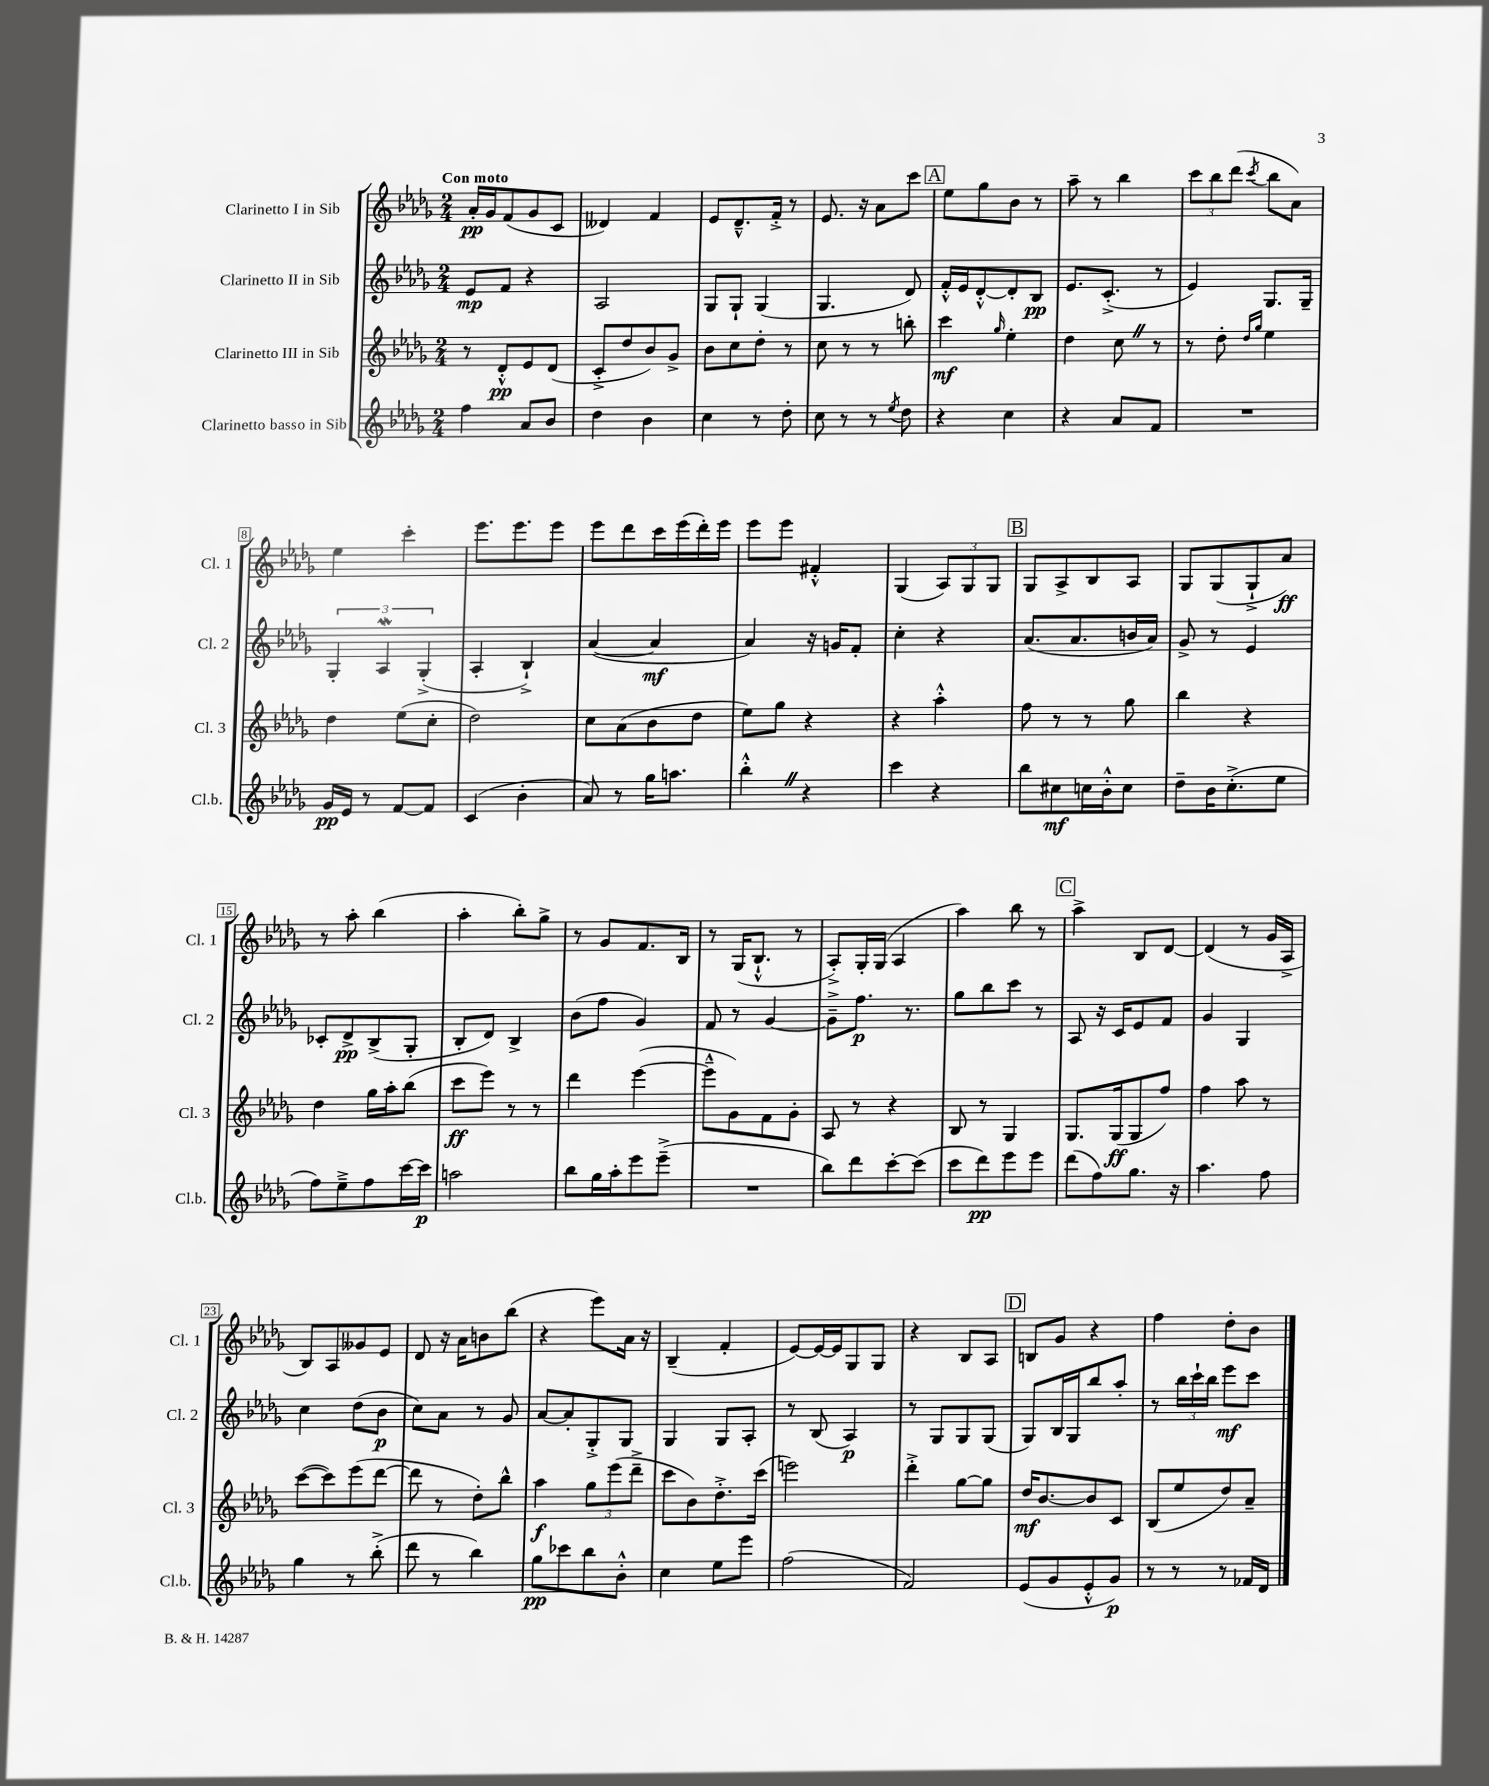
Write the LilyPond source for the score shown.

<<
\new StaffGroup <<
\new Staff = "s0" \with { instrumentName = "Clarinetto I in Sib" shortInstrumentName = "Cl. 1" } {
    \clef treble \key des \major \numericTimeSignature \time 2/4 \tempo "Con moto"
    \autoBeamOff aes'16[-.\pp ges'16 f'8( ges'8 c'8] |
    deses'4) f'4 |
    ees'8[ des'8.---^ f'16]-.-> r8 |
    ees'8. r16 aes'8[ c'''8] |
    \mark \markup { \box "A" } ees''8[ ges''8 bes'8] r8 |
    aes''8-- r8 bes''4 |
    \tuplet 3/2 { c'''8[ bes''8 des'''8]( } \acciaccatura { c'''8 } bes''8[ aes'8]) |
    ees''4 c'''4-. |
    ees'''8.[ ees'''8. ees'''8] |
    ees'''8[ des'''8 c'''16 ees'''16( des'''16-.) ees'''16] |
    ees'''8[ ees'''8] fis'4-.-^ |
    ges4( \tuplet 3/2 { aes8[) ges8 ges8] } |
    \mark \markup { \box "B" } ges8[ aes8-> bes8 aes8] |
    ges8[ ges8( ges8-!-> aes'8]\ff) |
    r8 aes''8-. bes''4( |
    aes''4-. bes''8[-.) ges''8]-> |
    r8 ges'8[ f'8. bes16] |
    r8 ges16[( bes8.]-!-^ r8 |
    aes8[-.->) ges16-. ges16]( aes4 |
    aes''4) bes''8 r8 |
    \mark \markup { \box "C" } aes''4-> bes8[ des'8]~ |
    des'4( r8 ges'16[ aes16]-> |
    bes8[) aes8 geses'8 ees'8] |
    des'8 r16 aes'16[ b'8 bes''8]( |
    r4 ees'''8[) aes'16] r16 |
    bes4--( f'4-. |
    ees'8[~) ees'16~ ees'16 ges8 ges8] |
    r4 bes8[ aes8] |
    \mark \markup { \box "D" } b8[ ges'8] r4 |
    f''4 des''8[-. bes'8] \bar "|." |
}
\new Staff = "s1" \with { instrumentName = "Clarinetto II in Sib" shortInstrumentName = "Cl. 2" } {
    \clef treble \key des \major \numericTimeSignature \time 2/4
    \autoBeamOff ees'8[\mp f'8] r4 |
    aes2 |
    ges8[ ges8]-! ges4( |
    ges4. des'8) |
    \mark \markup { \box "A" } f'16[-.-^ ees'16 des'8~-.-^ des'8-. bes8]\pp |
    ees'8.[ c'8.]-.->( r8 |
    ees'4) ges8.[ ges16]-- |
    \tuplet 3/2 { ges4-. aes4\mordent ges4-.->( } |
    aes4-. bes4-!->) |
    aes'4~( aes'4\mf |
    aes'4) r16 g'16[ f'8]-. |
    c''4-. r4 |
    \mark \markup { \box "B" } aes'8.[( aes'8. b'16 aes'16]) |
    ges'8-> r8 ees'4 |
    ces'8[-. des'8->\pp bes8->( ges8]-. |
    bes8[-. des'8]) bes4-> |
    bes'8[( f''8] ges'4) |
    f'8 r8 ges'4~ |
    ges'8[---> f''8.]\p r8. |
    ges''8[ bes''8 c'''8] r8 |
    \mark \markup { \box "C" } aes8 r16 c'16[ ees'8 f'8] |
    ges'4 ges4 |
    c''4 des''8[( bes'8]\p |
    c''8[) aes'8] r8 ges'8 |
    aes'8[~ aes'8-. ges8-.-> ges8] |
    ges4 ges8[ aes8]-. |
    r8 bes8( aes4\p) |
    r8 ges8[ ges8 ges8]( |
    \mark \markup { \box "D" } ges8[) bes16 ges16 bes''8 aes''8]-. |
    r8 \tuplet 3/2 { bes''16[ c'''16-! bes''16] } ees'''8[\mf c'''8] \bar "|." |
}
\new Staff = "s2" \with { instrumentName = "Clarinetto III in Sib" shortInstrumentName = "Cl. 3" } {
    \clef treble \key des \major \numericTimeSignature \time 2/4
    \autoBeamOff r8 des'8[-.-^\pp ees'8 des'8]( |
    c'8[-.-> des''8 bes'8) ges'8]-> |
    bes'8[ c''8 des''8]-. r8 |
    c''8 r8 r8 b''8-. |
    \mark \markup { \box "A" } c'''4\mf \grace { ges''16 } ees''4-. |
    des''4 c''8 \once \override BreathingSign.text = \markup { \musicglyph "scripts.caesura.straight" } \breathe r8 |
    r8 des''8-. \grace { des''16[ ges''16] } ees''4 |
    des''4 ees''8[( c''8]-. |
    des''2) |
    c''8[ aes'8( bes'8 des''8] |
    ees''8[) ges''8] r4 |
    r4 aes''4-.-^ |
    \mark \markup { \box "B" } f''8 r8 r8 ges''8 |
    bes''4 r4 |
    des''4 ges''16[ aes''16-. bes''8]( |
    c'''8[\ff ees'''8]) r8 r8 |
    des'''4 ees'''4~( |
    ees'''8[---^ ges'8) f'8 ges'8]-. |
    aes8 r8 r4 |
    bes8 r8 ges4 |
    \mark \markup { \box "C" } ges8.[ ges16\ff( ges8 f''8]) |
    f''4 aes''8 r8 |
    c'''8[~( c'''8) ees'''8( des'''8]~ |
    des'''8 r8 des''8[-.) bes''8]-^ |
    aes''4\f \tuplet 3/2 { ges''8[ ees'''8( des'''8]---> } |
    c'''8[ bes'8) des''8.-.-> c'''16]( |
    e'''2) |
    des'''4-.-> ges''8[~ ges''8] |
    \mark \markup { \box "D" } des''16[\mf bes'8.~ bes'8 c'8] |
    bes8[( ees''8 des''8) aes'8]-- \bar "|." |
}
\new Staff = "s3" \with { instrumentName = "Clarinetto basso in Sib" shortInstrumentName = "Cl.b." } {
    \clef treble \key des \major \numericTimeSignature \time 2/4
    \autoBeamOff f''4 aes'8[ bes'8] |
    des''4 bes'4 |
    c''4 r8 des''8-. |
    c''8 r8 r8 \acciaccatura { ees''8 } des''8 |
    \mark \markup { \box "A" } r4 c''4 |
    r4 aes'8[ f'8] |
    R2 |
    ges'16[\pp ees'16] r8 f'8[~ f'8] |
    c'4( bes'4-. |
    aes'8) r8 ges''16[ a''8.] |
    bes''4-.-^ \once \override BreathingSign.text = \markup { \musicglyph "scripts.caesura.straight" } \breathe r4 |
    c'''4 r4 |
    \mark \markup { \box "B" } bes''8[ cis''8\mf c''16 bes'16-.-^ c''8] |
    des''8[-- bes'16 c''8.-.->( ees''8] |
    f''8[) ees''8---> f''8 c'''16~ c'''16]\p |
    a''2 |
    bes''8[ ges''16 aes''16-. ees'''8 ees'''8]--->( |
    R2 |
    bes''8[) des'''8 c'''8~-. c'''8]( |
    c'''8[ des'''8\pp) ees'''8 ees'''8] |
    \mark \markup { \box "C" } des'''8[( f''8) ges''8.] r16 |
    aes''4. f''8 |
    ges''4 r8 bes''8-.->( |
    des'''8 r8 bes''4) |
    ges''8[\pp ces'''8 bes''8 bes'8]-.-^ |
    c''4 ees''8[ ees'''8] |
    f''2( |
    f'2) |
    \mark \markup { \box "D" } ees'8[( ges'8 ees'8-.-^ ges'8]\p) |
    r8 r8 r8 fes'16[ des'16] \bar "|." |
}
>>
>>
\layout { \context { \Score \override BarNumber.stencil = #(make-stencil-boxer 0.1 0.3 ly:text-interface::print) } }
